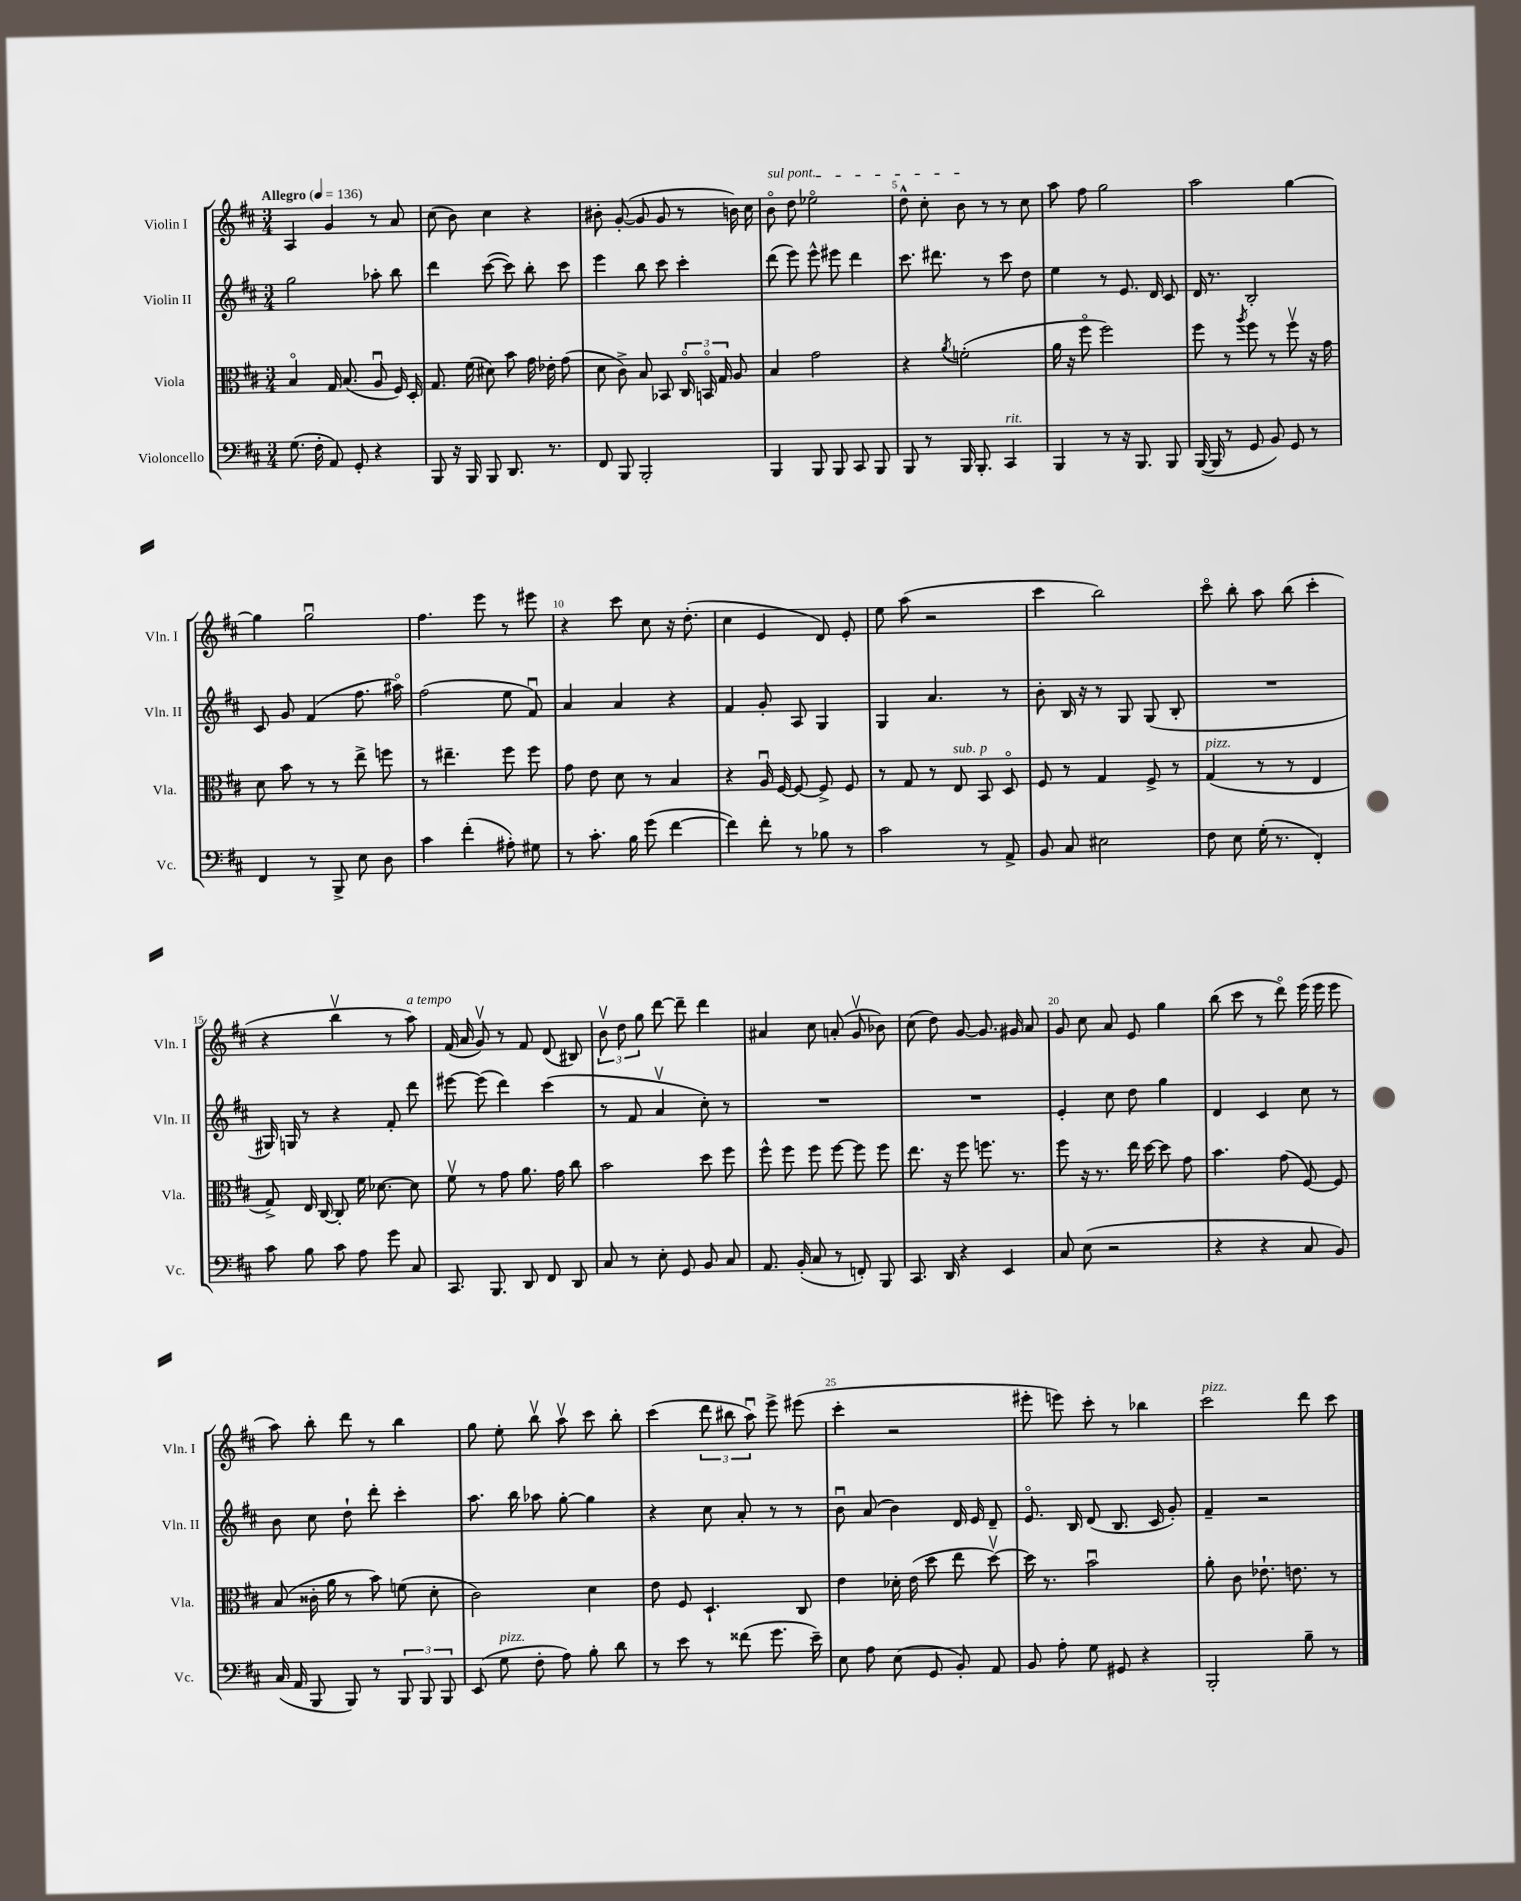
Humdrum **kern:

**kern	**kern	**kern	**kern
*part4	*part3	*part2	*part1
*staff4	*staff3	*staff2	*staff1
*I"Violoncello	*I"Viola	*I"Violin II	*I"Violin I
*I'Vc.	*I'Vla.	*I'Vln. II	*I'Vln. I
*clefF4	*clefC3	*clefG2	*clefG2
*k[f#c#]	*k[f#c#]	*k[f#c#]	*k[f#c#]
*M3/4	*M3/4	*M3/4	*M3/4
*MM136	*MM136	*MM136	*MM136
=1	=1	=1	=1
!	!	!	!LO:TX:a:B:t=Allegro
(8.G\	4B/	2gg\	4A/
16F#'\	.	.	.
8AA/)	16G/	.	4g/
.	(8.B/	.	.
8GG'/	.	.	.
4r	8Au/	8aa-X'\	8r
.	16F#/)	8bb\	8a/
.	16D'/	.	.
=2	=2	=2	=2
8BBB/	8.G/	4ddd\	(8cc#\
16r	.	.	8b\)
16BBB/	(16f#\	.	.
8BBB/	8d#X\)	([8ccc#\	4cc#\
8.DD/	8b\	8ccc#\])	.
.	16g\	8bb'\	4r
8.r	16e-X'\	.	.
.	(8g\	8ccc#\	.
=3	=3	=3	=3
8FF#/	8d\	4eee\	8b#X'\
8BBB/	8c#^\)	.	([8g'/
2BBB'/	8B/	8bb\	8g/]
.	8BB-X/	8ccc#\	8g/
.	24C#/	4ccc#'\	8r
.	24BBn/	.	.
.	24G/	.	.
.	8A/	.	16bn\)
.	.	.	16cc#\
=4	=4	=4	=4
!	!	!	!LO:TX:a:i:t=sul pont.
4BBB/	4B/	(8ddd\	8b\
.	.	8eee\)	8dd\
8BBB/	2g\	8eee^^\	2ee-X\
8BBB/	.	8eee#X\	.
8CC#/	.	4ddd\	.
8BBB/	.	.	.
=5	=5	=5	=5
8BBB/	4r	8.ccc#\	8dd^^\
8r	.	.	8cc#'\
.	.	8.ddd#X\	.
.	8qa/	.	.
16BBB/	(2fn'\	.	8b\
8.BBB'/	.	.	.
.	.	8r	8r
!LO:TX:a:i:t=rit.	!	!	!
4CC#/	.	8ccc#\	8r
.	.	8dd\	8cc#\
=6	=6	=6	=6
4BBB/	16a\	4ee\	8aa\
.	16r	.	.
.	8ff#\	.	8ff#\
8r	2ff#\)	8r	2gg\
16r	.	8.e/	.
8.BBB/	.	.	.
.	.	16d/	.
8BBB/	.	8c#/	.
=7	=7	=7	=7
([16BBB/	8ff#\	16d/	2aa\
16BBB/]	.	8.r	.
8r	8r	.	.
.	8qaa/	.	.
8GG/	8ff#\	2B'/	.
8BB/)	8r	.	.
8GG/	8ff#v\	.	[4gg\
8r	16r	.	.
.	16g\	.	.
!!LO:LB:g=z
=8	=8	=8	=8
4FF#/	8d\	8c#/	4gg\]
.	8b\	8g/	.
8r	8r	(4f#/	2ggu\
8BBB^/	8r	.	.
8E\	8ee^\	8.ff#\	.
8D\	8ffn\	.	.
.	.	16aa#X\)	.
=9	=9	=9	=9
4c#\	8r	(2ff#\	4.ff#\
.	4.ee#X~\	.	.
(4f#'\	.	.	.
.	.	.	8eee\
8A#X'\)	8ff#\	8ee\	8r
8G#X\	8ff#\	8f#u/)	8eee#X\
=10	=10	=10	=10
8r	8g\	4a/	4r
8.c#'\	8e\	.	.
.	8d\	4a/	8ccc#\
16B\	.	.	.
(8g\	8r	.	8cc#\
[4f#\	4B/	4r	16r
.	.	.	(8.dd'\
=11	=11	=11	=11
4f#\])	4r	4f#/	4cc#\
8f#'\	16Au/	8g'/	4e/
.	[16F#/	.	.
8r	8F#/_	8A/	.
8B-X\	8F#^/]	4G/	8d/)
8r	8F#/	.	8e'/
=12	=12	=12	=12
2c#\	8r	4G/	8ee\
.	8G/	.	(8aa\
.	8r	4.a/	2r
!	!LO:TX:a:i:t=sub. p	!	!
.	8E/	.	.
8r	8BB/	.	.
8AA^/	8D/	8r	.
=13	=13	=13	=13
8BB/	8F#/	8b'\	4ccc#\
8C#/	8r	16B/	.
.	.	16r	.
2E#X\	4G/	8r	2bb\)
.	.	8G/	.
.	8F#^/	(8G/	.
.	8r	8B'/	.
=14	=14	=14	=14
!	!LO:TX:a:i:t=pizz.	!	!
8F#\	(4G/	2.r	8ccc#\
8E\	.	.	8bb'\
(16G'\	8r	.	8aa\
8.r	.	.	.
.	8r	.	(8bb\
4FF#'/)	4E/	.	4ccc#'\
!!LO:LB:g=z
=15	=15	=15	=15
8c#\	8G^/)	16G#X/)	4r
.	.	16Gn/	.
8B\	16E/	8r	.
.	[16C#/	.	.
8c#\	8C#'/]	4r	4bbv\
8A\	16f#\	.	.
.	[8.d-X\	.	.
8g\	.	8f#'/	8r
!	!	!	!LO:TX:a:i:t=a tempo
8C#/	8d-\]	8ddd\	8aa\)
=16	=16	=16	=16
8.CC#/	8f#v\	[8eee#X\	(16f#/
.	.	.	16a/
.	8r	(8eee#\]	8gv/)
8.BBB/	.	.	.
.	8g\	4ddd\)	8r
8DD/	8.a\	.	8f#/
8FF#/	.	(4ccc#\	(8d/
.	16g\	.	.
8DD/	8cc#\	.	8B#X/)
=17	=17	=17	=17
8C#/	2b\	8r	12bv\
.	.	.	12dd\
8r	.	8f#/	.
.	.	.	12gg\
8E'\	.	4av/	[8ddd\
8GG/	.	.	8ddd~\]
8BB/	8dd\	8cc#'\)	4ddd\
8C#/	8ff#\	8r	.
=18	=18	=18	=18
8.AA/	8ff#^^\	2.r	4a#X/
.	8ff#\	.	.
(16BB'/	.	.	.
8C#/	8ff#\	.	8cc#\
8r	[8ff#\	.	(8an'/
8FFn'/)	8ff#\]	.	8gv/
8BBB/	8ff#\	.	8b-X\)
=19	=19	=19	=19
8.CC#/	8.ee\	2.r	(8cc#\
.	.	.	8dd\)
16DD/	16r	.	.
4r	8ff#\	.	[8g/
.	8.ffn\	.	8.g/]
4EE/	.	.	.
.	8.r	.	16g#X/
.	.	.	8a/
=20	=20	=20	=20
8C#/	8ff#\	4e'/	8g/
(8E\	16r	.	8cc#\
.	8.r	.	.
2r	.	8cc#\	8a/
.	16ee\	8dd\	8e/
.	[16dd\	.	.
.	8dd\]	4gg\	4gg\
.	8g\	.	.
=21	=21	=21	=21
4r	4.b\	4d/	(8bb\
.	.	.	8ccc#\
4r	.	4c#/	8r
.	(8g\	.	8ddd\)
8C#/	[8F#/)	8cc#\	(16eee\
.	.	.	16eee\
8BB/)	8F#/]	8r	8eee\
!!LO:LB:g=z
=22	=22	=22	=22
(16C#/	(8B/	8b\	8aa\)
16AA/	.	.	.
8BBB/	16c##X'\	8cc#\	8bb'\
.	16a\	.	.
8BBB/)	8r	8dd`\	8ddd\
8r	8b\)	8ddd'\	8r
12BBB/	(8fn\	4ccc#'\	4bb\
12BBB/	.	.	.
.	8d'\	.	.
12BBB/	.	.	.
=23	=23	=23	=23
(8EE/	2c#\)	8.aa\	8gg\
!LO:TX:a:i:t=pizz.	!	!	!
8G\	.	.	8ee'\
.	.	16bb\	.
8F#'\	.	8aa-X\	8bbv\
8A\)	.	[8gg'\	8aav\
8B'\	4d\	4gg\]	8ccc#\
8d\	.	.	8bb'\
=24	=24	=24	=24
8r	8e\	4r	(4ccc#\
8e\	8F#/	.	.
8r	4.D`/	8cc#\	12ddd\
.	.	.	12bb#X\
(8f##X\	.	8a'/	.
.	.	.	12aau\)
8.g\	.	8r	8eee^\
.	8C#/	8r	(8eee#X\
16e~\)	.	.	.
=25	=25	=25	=25
8E\	4e\	8bu\	4ccc#'\
8A\	.	(8a/	.
(8E\	16d-X'\	4b\)	2r
.	(16e\	.	.
8GG/	8dd\	.	.
8BB'/)	8ee\	16d/	.
.	.	16e/	.
8AA/	[8ddv\)	8d~/	.
=26	=26	=26	=26
8BB/	16dd\]	8.e/	8eee#X'\
.	8.r	.	.
8A'\	.	.	8eeen\)
.	.	16B/	.
8G\	2bu\	(8d/	8ccc#'\
8GG#X/	.	8.B/	8r
4r	.	.	4bb-X\
.	.	16c#/	.
.	.	8g'/)	.
=27	=27	=27	=27
!	!	!	!LO:TX:a:i:t=pizz.
2BBB'/	8a'\	4f#~/	2ccc#\
.	8c#\	.	.
.	8.e-X`\	2r	.
.	8.en\	.	.
8B~\	.	.	8ddd\
8r	8r	.	8ccc#\
==	==	==	==
*-	*-	*-	*-
